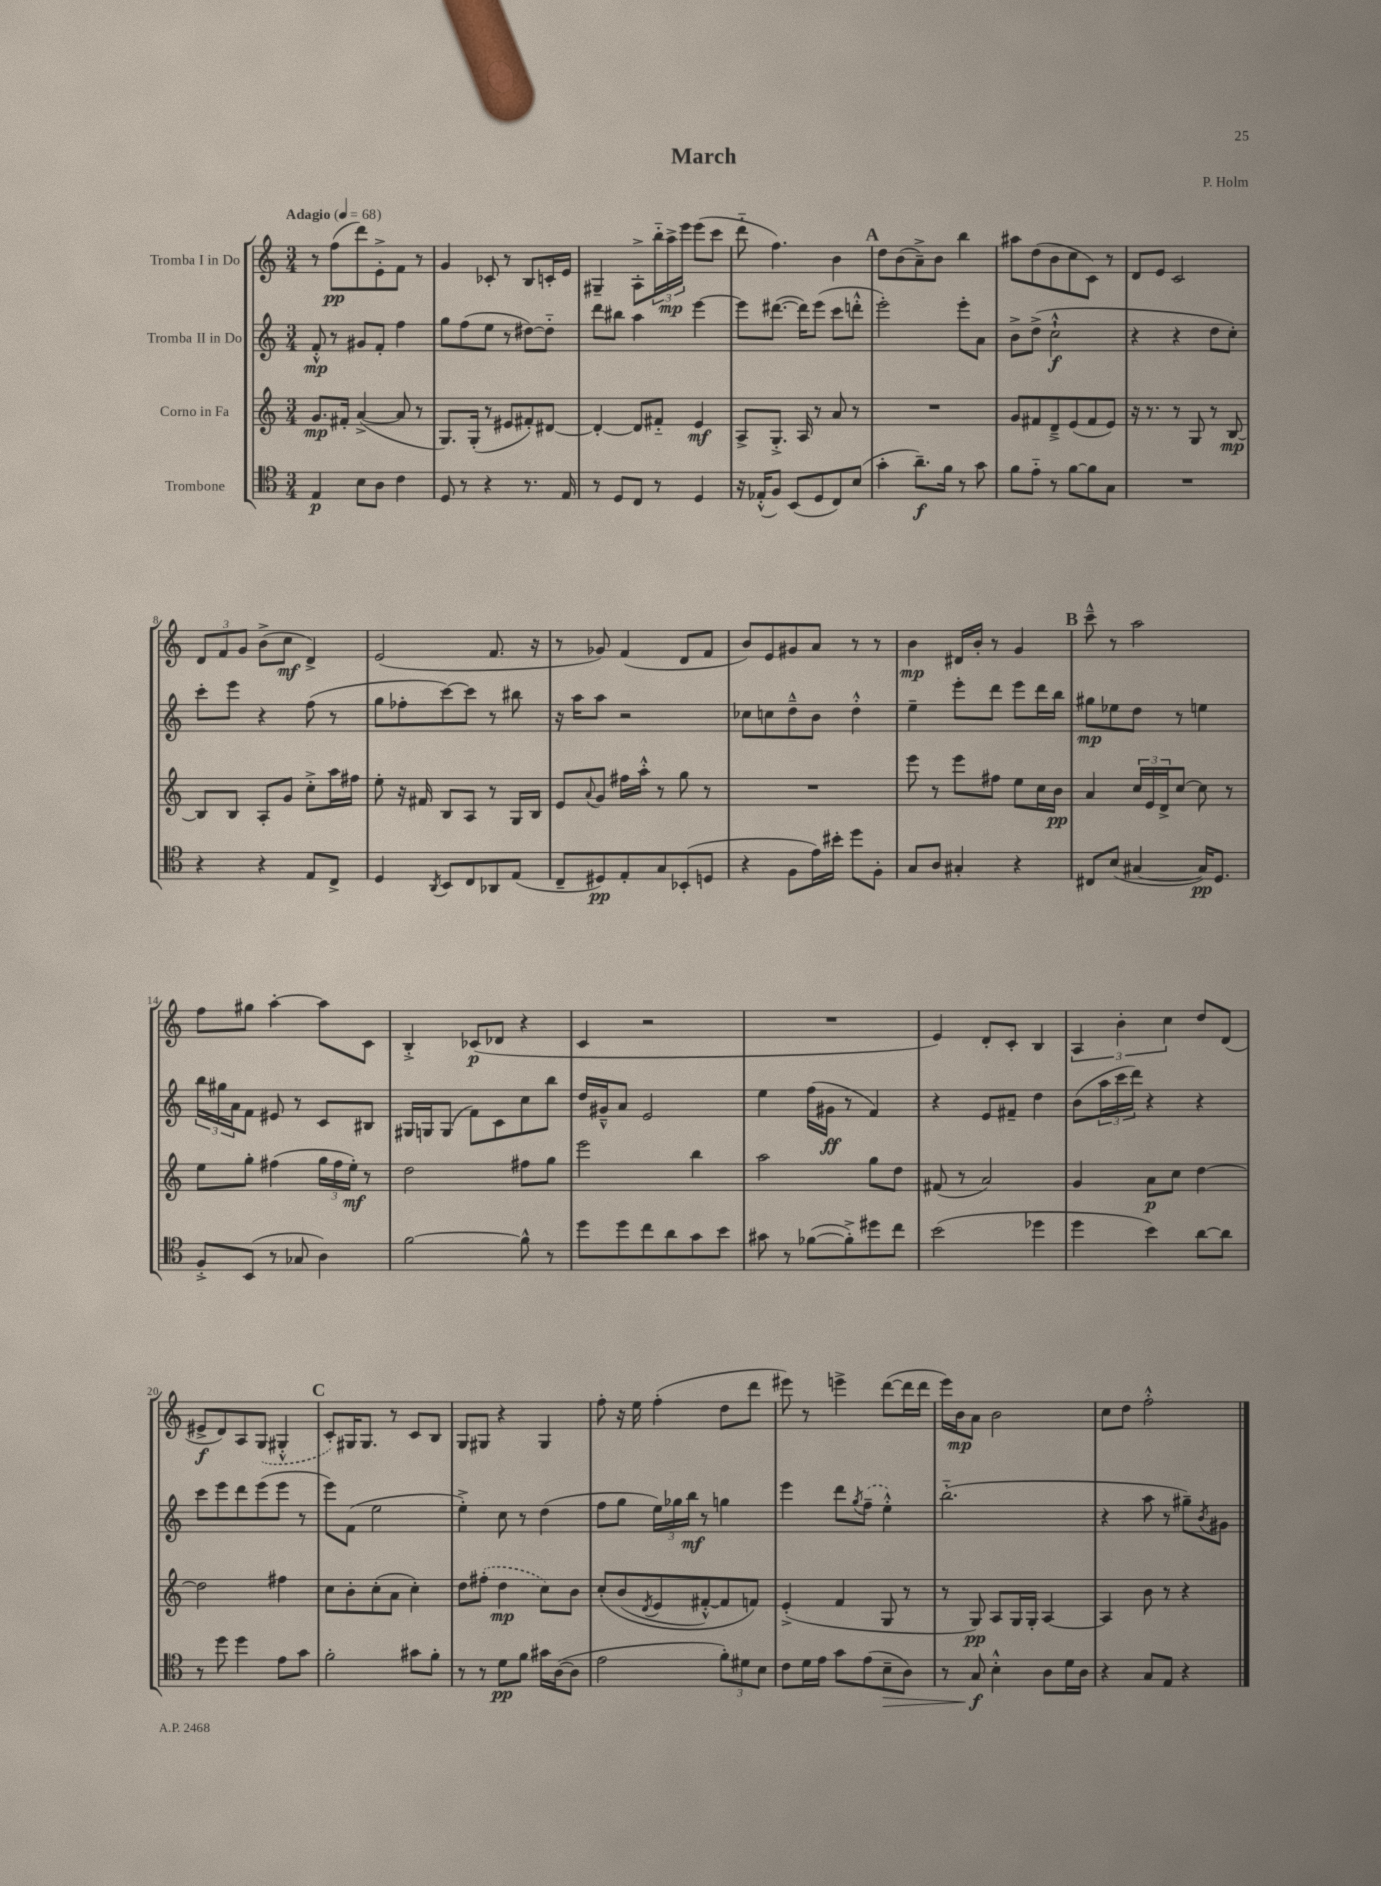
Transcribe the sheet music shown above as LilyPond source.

\header { title = "March" composer = "P. Holm" }
<<
\new StaffGroup <<
\new Staff = "s0" \with { instrumentName = "Tromba I in Do" } {
    \clef treble \key c \major \numericTimeSignature \time 3/4 \tempo "Adagio" 4 = 68
    r8 f''8\pp( d'''8) e'8-.-> f'8 r8 |
    g'4 ces'8-. r8 b8 c'16-. e'16 |
    gis4-- a8-.-> \tuplet 3/2 { b''16-_ a''16->\mp e'''16 } e'''8( c'''8 |
    d'''8-_ f''4.) b'4 |
    \mark \markup { \bold "A" } d''8 b'8( a'8--->) b'8 b''4 |
    ais''8 d''8( b'8 c''8 c'8) r8 |
    d'8 e'8 c'2 |
    \tuplet 3/2 { d'8 f'8 g'8 } b'8->( c''8\mf d'4->) |
    e'2( f'8. r16 |
    r8 ges'8) f'4( d'8 f'8 |
    b'8) e'8 gis'8 a'8 r8 r8 |
    b'4\mp dis'16 b'16-. r8 g'4 |
    \mark \markup { \bold "B" } c'''8---^ r8 a''2 |
    f''8 gis''8 a''4~-. a''8 c'8 |
    b4-.-> ces'8\p( des'8 r4 |
    c'4 r2 |
    R2. |
    e'4) d'8-. c'8-. b4 |
    \tuplet 3/2 { a4 b'4-. c''4 } d''8 d'8( |
    eis'8->\f d'8) a8 \once \slurDashed g8( gis4-.-^ |
    \mark \markup { \bold "C" } c'8-.) gis16 gis8. r8 c'8 b8 |
    g8 gis8 r4 gis4 |
    f''8-. r16 e''16 f''4-.( d''8 d'''8 |
    eis'''8) r8 e'''4-> d'''8~( d'''16 d'''16 |
    e'''16) b'16\mp a'8 b'2 |
    c''8 d''8 f''2-.-^ \bar "|." |
}
\new Staff = "s1" \with { instrumentName = "Tromba II in Do" } {
    \clef treble \key c \major \numericTimeSignature \time 3/4
    f'8-.-^\mp r8 gis'8 f'8-. f''4 |
    g''8 f''8( e''8 r8 dis''8~) dis''8-_ |
    d'''8 bis''8 a''4 e'''4~ |
    e'''8 dis'''8.~( dis'''16) e'''8( c'''8 d'''8-.-^ |
    \mark \markup { \bold "A" } e'''2-.) e'''8-. a'8 |
    b'8-> d''8->( c''2-!-^\f |
    r4 r4 d''8 c''8-.) |
    c'''8-. e'''8 r4 f''8( r8 |
    g''8 fes''8-. c'''8~) c'''8 r8 bis''8 |
    r16 a''16 a''8 r2 |
    ces''8 c''8 d''8---^ b'8 d''4-.-^ |
    e''4-- e'''8-. d'''8 e'''8 d'''16 b''16 |
    \mark \markup { \bold "B" } gis''8\mp ees''8 d''8 r8 e''4 |
    \tuplet 3/2 { b''16 gis''16 a'16 } f'8 eis'8 r8 c'8 bis8 |
    gis16 g16 g8( f'8) c'8 c''8 b''8 |
    d''16 gis'16---^ a'8 e'2 |
    e''4 f''16( gis'16\ff r8 f'4) |
    r4 e'8 fis'8-- d''4 |
    b'8( \tuplet 3/2 { a''16 c'''16 d'''16) } r4 r4 |
    c'''8 e'''8 d'''8 e'''8( e'''8 r8 |
    \mark \markup { \bold "C" } e'''8) f'8( e''2 |
    e''4-.->) c''8 r8 d''4( |
    f''8 g''8 \tuplet 3/2 { e''16) ges''16 b''16\mf } r8 g''4 |
    e'''4 d'''8 \acciaccatura { g''8 } \once \slurDashed f''8--( e''4-.-^) |
    b''2.-_( |
    r4 a''8 r8 gis''8--) \acciaccatura { b'8 } gis'8 \bar "|." |
}
\new Staff = "s2" \with { instrumentName = "Corno in Fa" } {
    \clef treble \key c \major \numericTimeSignature \time 3/4
    g'8.\mp fis'16-. a'4~->( a'8 r8 |
    g8.) g16-.( r8 eis'8 fis'8-.) dis'8~ |
    dis'4~-. dis'8 fis'8-_ e'4\mf |
    a8-> g8.-.-> a16 r8 a'8 r8 |
    \mark \markup { \bold "A" } R2. |
    g'8 fis'8 d'8---> e'8( fis'8 e'8) |
    r16 r8. r8 g8 r8 b8~\mp |
    b8 b8 a8-. g'8 c''8-.-> a''16 fis''16 |
    e''8-. r16 fis'16 b8 a8 r8 g16 b16 |
    e'8 \appoggiatura { a'8 } g'8 fis''16 a''16-.-^ r8 g''8 r8 |
    R2. |
    e'''8 r8 e'''8 fis''8 e''8 c''16 b'16\pp |
    \mark \markup { \bold "B" } a'4 \tuplet 3/2 { c''16 e'16 d'16-> } c''8~ c''8 r8 |
    e''8 g''8-. fis''4( \tuplet 3/2 { g''16 fis''16 e''16-.\mf) } r8 |
    d''2 fis''8 g''8 |
    e'''2 b''4 |
    a''2 g''8 d''8 |
    fis'8( r8 a'2) |
    g'4 a'8\p c''8 d''4~ |
    d''2 fis''4 |
    \mark \markup { \bold "C" } c''8 b'8-. c''8-.( a'8 c''4-.) |
    d''8 \once \slurDashed fis''8-.( d''4\mp c''8) b'8 |
    c''8-.\( b'8( \acciaccatura { d'8 } e'8 fis'8~-.-^) fis'8 f'8\) |
    e'4-.->( f'4 g8 r8 |
    r8 g8\pp) a8 g16 g16-. a4~ |
    a4 b'8 r8 r4 \bar "|." |
}
\new Staff = "s3" \with { instrumentName = "Trombone" } {
    \clef tenor \key c \major \numericTimeSignature \time 3/4
    e4\p b8 a8 c'4 |
    d8 r8 r4 r8. e16 |
    r8 d8 c8 r8 d4 |
    r16 ees16-.-^( f8) b,8( d8 c8) b8( |
    \mark \markup { \bold "A" } g'4-. a'8.--\f) f'16 r8 g'8 |
    f'8 e'8-_ r8 f'8~ f'8 g8 |
    R2. |
    r4 r4 e8 c8-> |
    d4 \acciaccatura { a,8 } b,8 c8 aes,8 e8( |
    c8-- dis8\pp) e8-. g8 bes,8-.( d8 |
    r4 f8 e'16) bis'16-. d''8 f8-. |
    g8 a8 gis4-. r4 |
    \mark \markup { \bold "B" } cis8 b8( gis4~ gis16\pp) d8. |
    f8-.-> b,8( r8 ges8 a4) |
    f'2~ f'8-^ r8 |
    d''8 d''8 c''8 a'8 g'8 b'8 |
    gis'8 r8 fes'8~( fes'8-.->) dis''8 c''8 |
    b'2( des''4 |
    d''4 b'4) a'8~ a'8 |
    r8 d''8 d''4 e'8 g'8 |
    \mark \markup { \bold "C" } f'2-. gis'8 f'8-. |
    r8 r8 d'8\pp f'8 gis'16 a16~( a8 |
    e'2 \tuplet 3/2 { f'8-.) dis'8 b8 } |
    c'8 d'16 e'16 g'8 e'8( b8--\> a8) |
    r8 g8\f\! b4-.-^ a8 d'16 a16 |
    r4 g8 e8 r4 \bar "|." |
}
>>
>>
